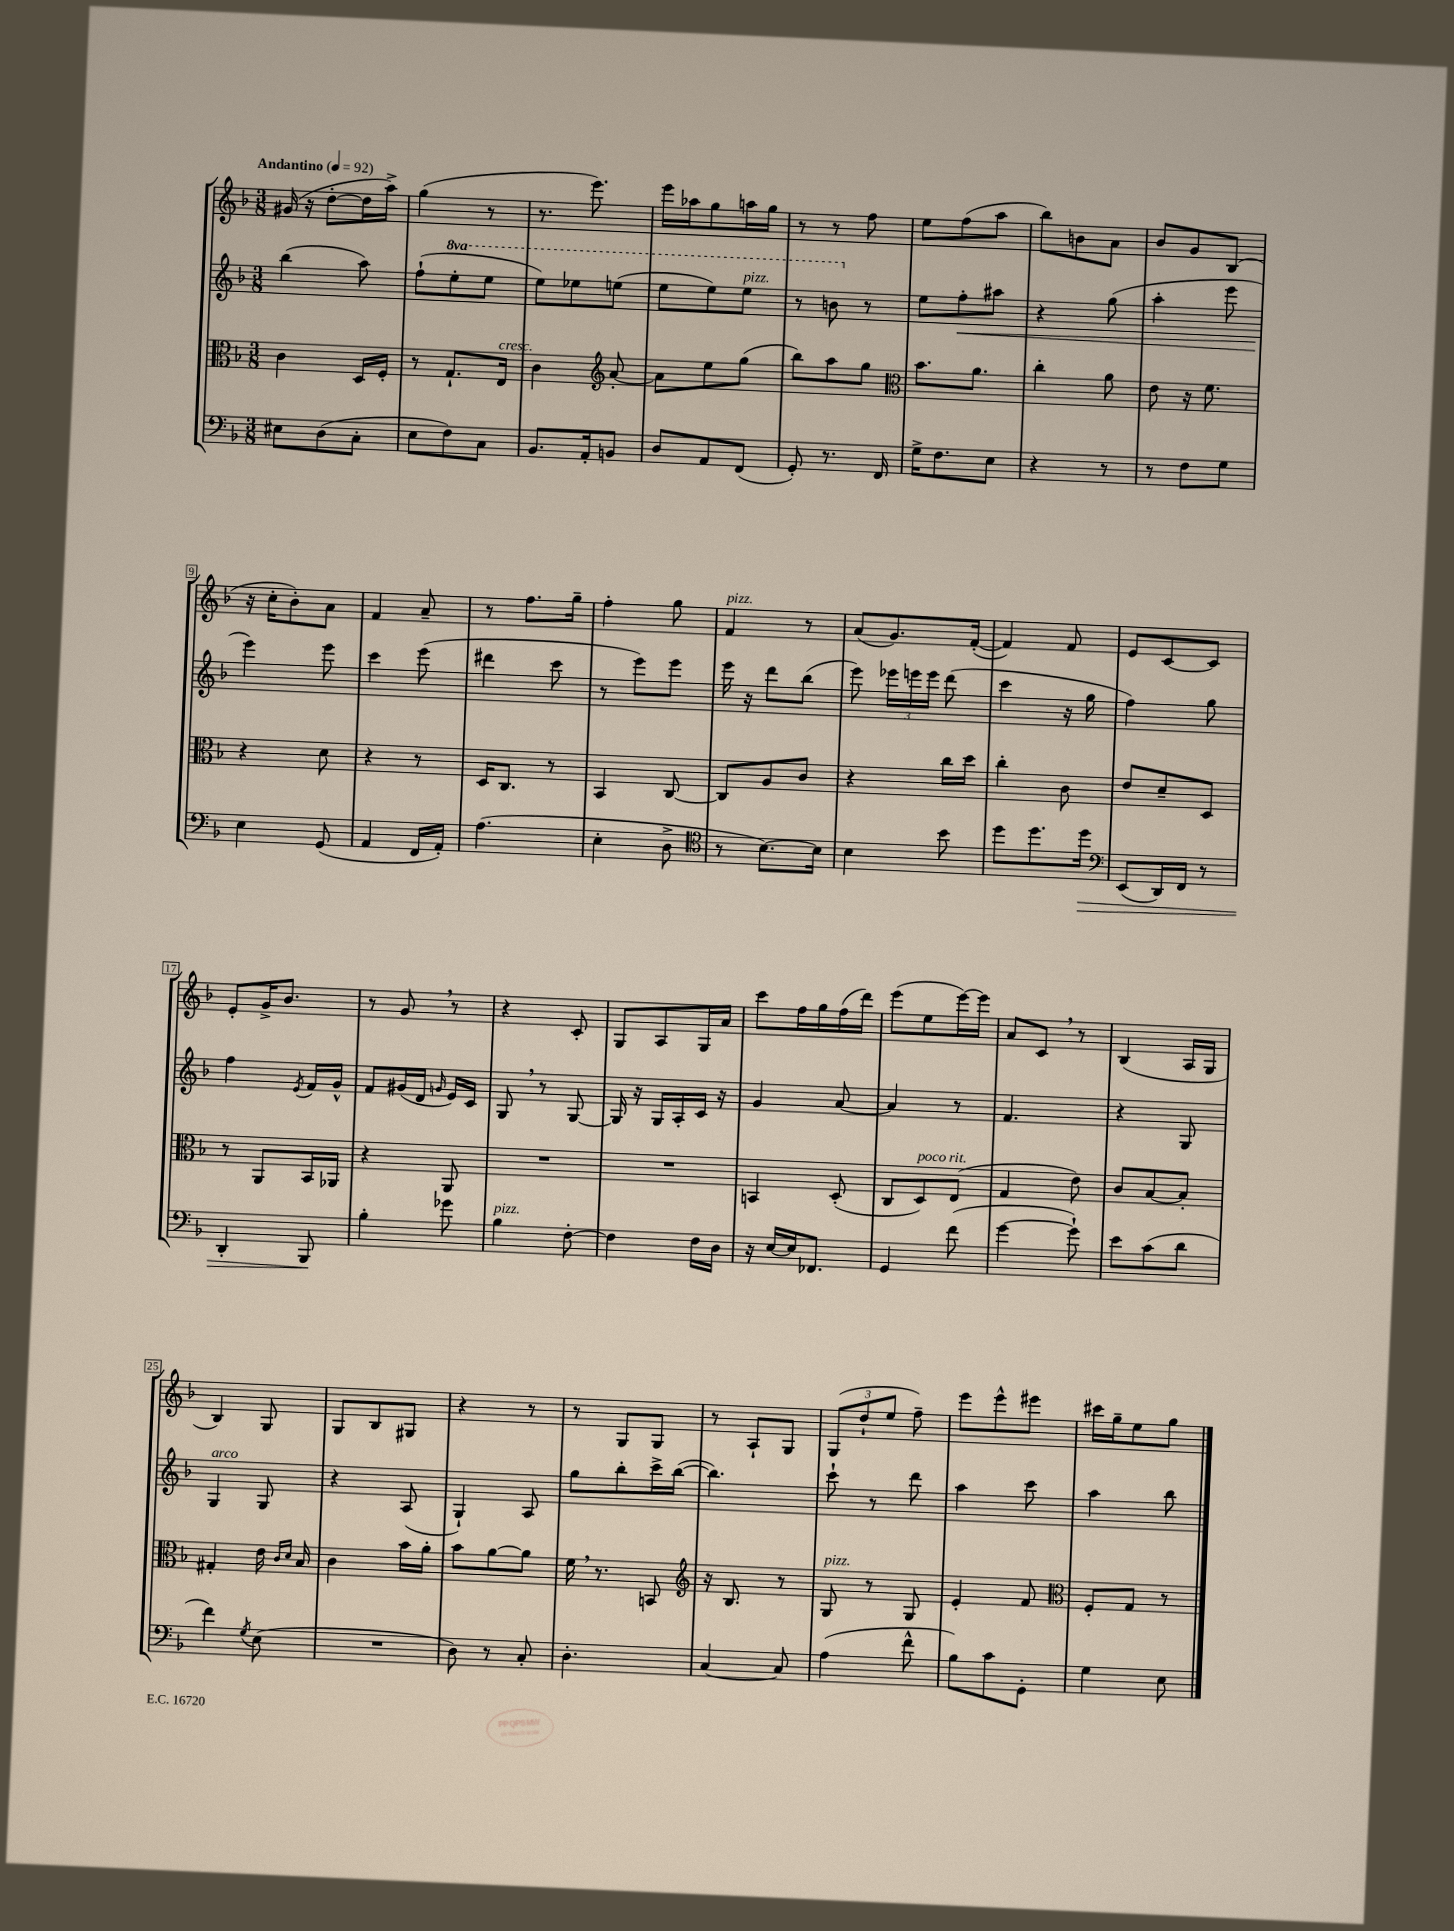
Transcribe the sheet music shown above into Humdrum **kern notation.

**kern	**kern	**kern	**kern
*staff4	*staff3	*staff2	*staff1
*clefF4	*clefC3	*clefG2	*clefG2
*k[b-]	*k[b-]	*k[b-]	*k[b-]
*M3/8	*M3/8	*M3/8	*M3/8
*MM92	*MM92	*MM92	*MM92
8E#	4c	(4bb-	(16g#
.	.	.	16r
(8D	.	.	[8dd'
8C'	16D	8aa)	16dd]
.	16F'	.	16aa^)
=	=	=	=
8E	8r	(8ff`	(4gg
8F)	8.G`	8eee'	.
8C	.	8eee	8r
.	16E	.	.
=	=	=	=
8.BB-	4c	8eee)	8.r
.	.	8eee-	.
16AA'	.	.	8.eee)
*	*clefG2	*	*
8BB	[8a'	(8eee	.
=	=	=	=
8D	8a]	8eee	16eee
.	.	.	16aa-
8AA	8ee	8eee)	8gg
(8FF	(8gg	8eee	16aa
.	.	.	16gg
=	=	=	=
8GG')	8bb-)	8r	8r
8.r	8aa	8bb	8r
.	8gg	8r	8ff
16FF	.	.	.
=	=	=	=
*	*clefC3	*	*
16G^	8.b-	8ee	8ee
8.F	.	.	.
.	.	8ff'	(8ff
.	8.a	.	.
8E	.	8aa#	8aa
=	=	=	=
4r	4cc'	4r	8bb-)
.	.	.	8b
8r	8a	(8gg	8a
=	=	=	=
8r	8e	4aa'	8b-
8F	16r	.	8g
.	8.f	.	.
8G	.	8eee	(8B-
=	=	=	=
4E	4r	4eee)	16r
.	.	.	16cc'
.	.	.	8b-')
(8GG	8d	8eee	8a
=	=	=	=
4AA	4r	4ccc	4f
16FF	8r	(8eee	8a~
16AA')	.	.	.
=	=	=	=
(4.A	16D	4ddd#	8r
.	8.C	.	.
.	.	.	8.ff
.	8r	8ccc	.
.	.	.	16gg~
=	=	=	=
4E'	4BB-	8r	4ff'
.	.	8eee)	.
8D^	[8C	8eee	8gg
=	=	=	=
*clefC4	*	*	*
8r	8C]	16eee	4f
.	.	16r	.
[8.B-)	8A	8ddd	.
.	8c	(8bb-	8r
16B-]	.	.	.
=	=	=	=
4B-	4r	8eee)	(8a
.	.	24eee-	8.g)
.	.	24eee	.
.	.	24eee	.
8b-	16cc	(8ddd	.
.	16dd	.	([16f'
=	=	=	=
8dd	4cc'	4ccc	4f])
8.dd	.	.	.
.	8c	16r	8f
16dd	.	16gg	.
=	=	=	=
*clefF4	*	*	*
(8EE	8e	4ff)	8e
16DD)	8d~	.	[8c
16FF	.	.	.
8r	8D	8gg	8c]
=	=	=	=
4DD'	8r	4ff	8e'
.	8AA	.	16g^
.	.	.	8.b-
.	.	8qe	.
8BBB-	16BB-	16f	.
.	16AA-	16g^^	.
=	=	=	=
4B-'	4r	8f	8r
.	.	(16g#	8g
.	.	16d	.
.	.	16qqg	.
8g-	8AA	16e)	8r
.	.	16c	.
=	=	=	=
4B-	4.r	8G	4r
.	.	8r	.
[8F'	.	[8G	8c'
=	=	=	=
4F]	4.r	16G]	8G
.	.	16r	.
.	.	16G	8A
.	.	16A'	.
16F	.	16c	16G
16D	.	16r	16a
=	=	=	=
16r	4BB	4g	8ccc
[16E	.	.	.
16E]	.	.	16ff
8.FF-	.	.	16gg
.	(8D'	[8a	(16ff
.	.	.	16ddd)
=	=	=	=
4GG	8C	4a]	(8eee
.	8D)	.	8ee
(8f	(8E	8r	[16eee)
.	.	.	16eee]
=	=	=	=
[4g	4G	4.f	8a
.	.	.	8c
8g`])	8e)	.	8r
=	=	=	=
8e	8c	4r	(4B-
(8c	[8B-	.	.
8d	8B-']	8G	16A
.	.	.	16G
=	=	=	=
4f)	4G#'	4G	4B-)
8qG	.	.	.
(8E	16e	8G	8G
.	16qqc	.	.
.	16qqd	.	.
.	16B-	.	.
=	=	=	=
4.r	4c	4r	8G
.	.	.	8B-
.	16b-	(8A	8G#
.	16a'	.	.
=	=	=	=
8D)	8b-	4G`)	4r
8r	[8a	.	.
8C'	8a]	8A	8r
=	=	=	=
4.D'	16f	8gg	8r
.	8.r	.	.
.	.	8bb-'	8G
.	8BB	16ccc^	8G
.	.	([16bb-	.
=	=	=	=
*	*clefG2	*	*
[4C	16r	4.bb-])	8r
.	8.B-	.	.
.	.	.	8A`
8C]	8r	.	8G
=	=	=	=
(4A	8G	8ccc`	(12G
.	.	.	12dd`
.	8r	8r	.
.	.	.	12ee
8f^^	8G	8ddd	8ff~)
=	=	=	=
8B-)	4e'	4aa	8eee
8c	.	.	8eee^^
8GG'	8f	8ccc	8eee#
=	=	=	=
*	*clefC3	*	*
4G	8F'	4aa	16ccc#
.	.	.	16gg~
.	8G	.	8ee
8E	8r	8bb-	8gg
==	==	==	==
*-	*-	*-	*-
